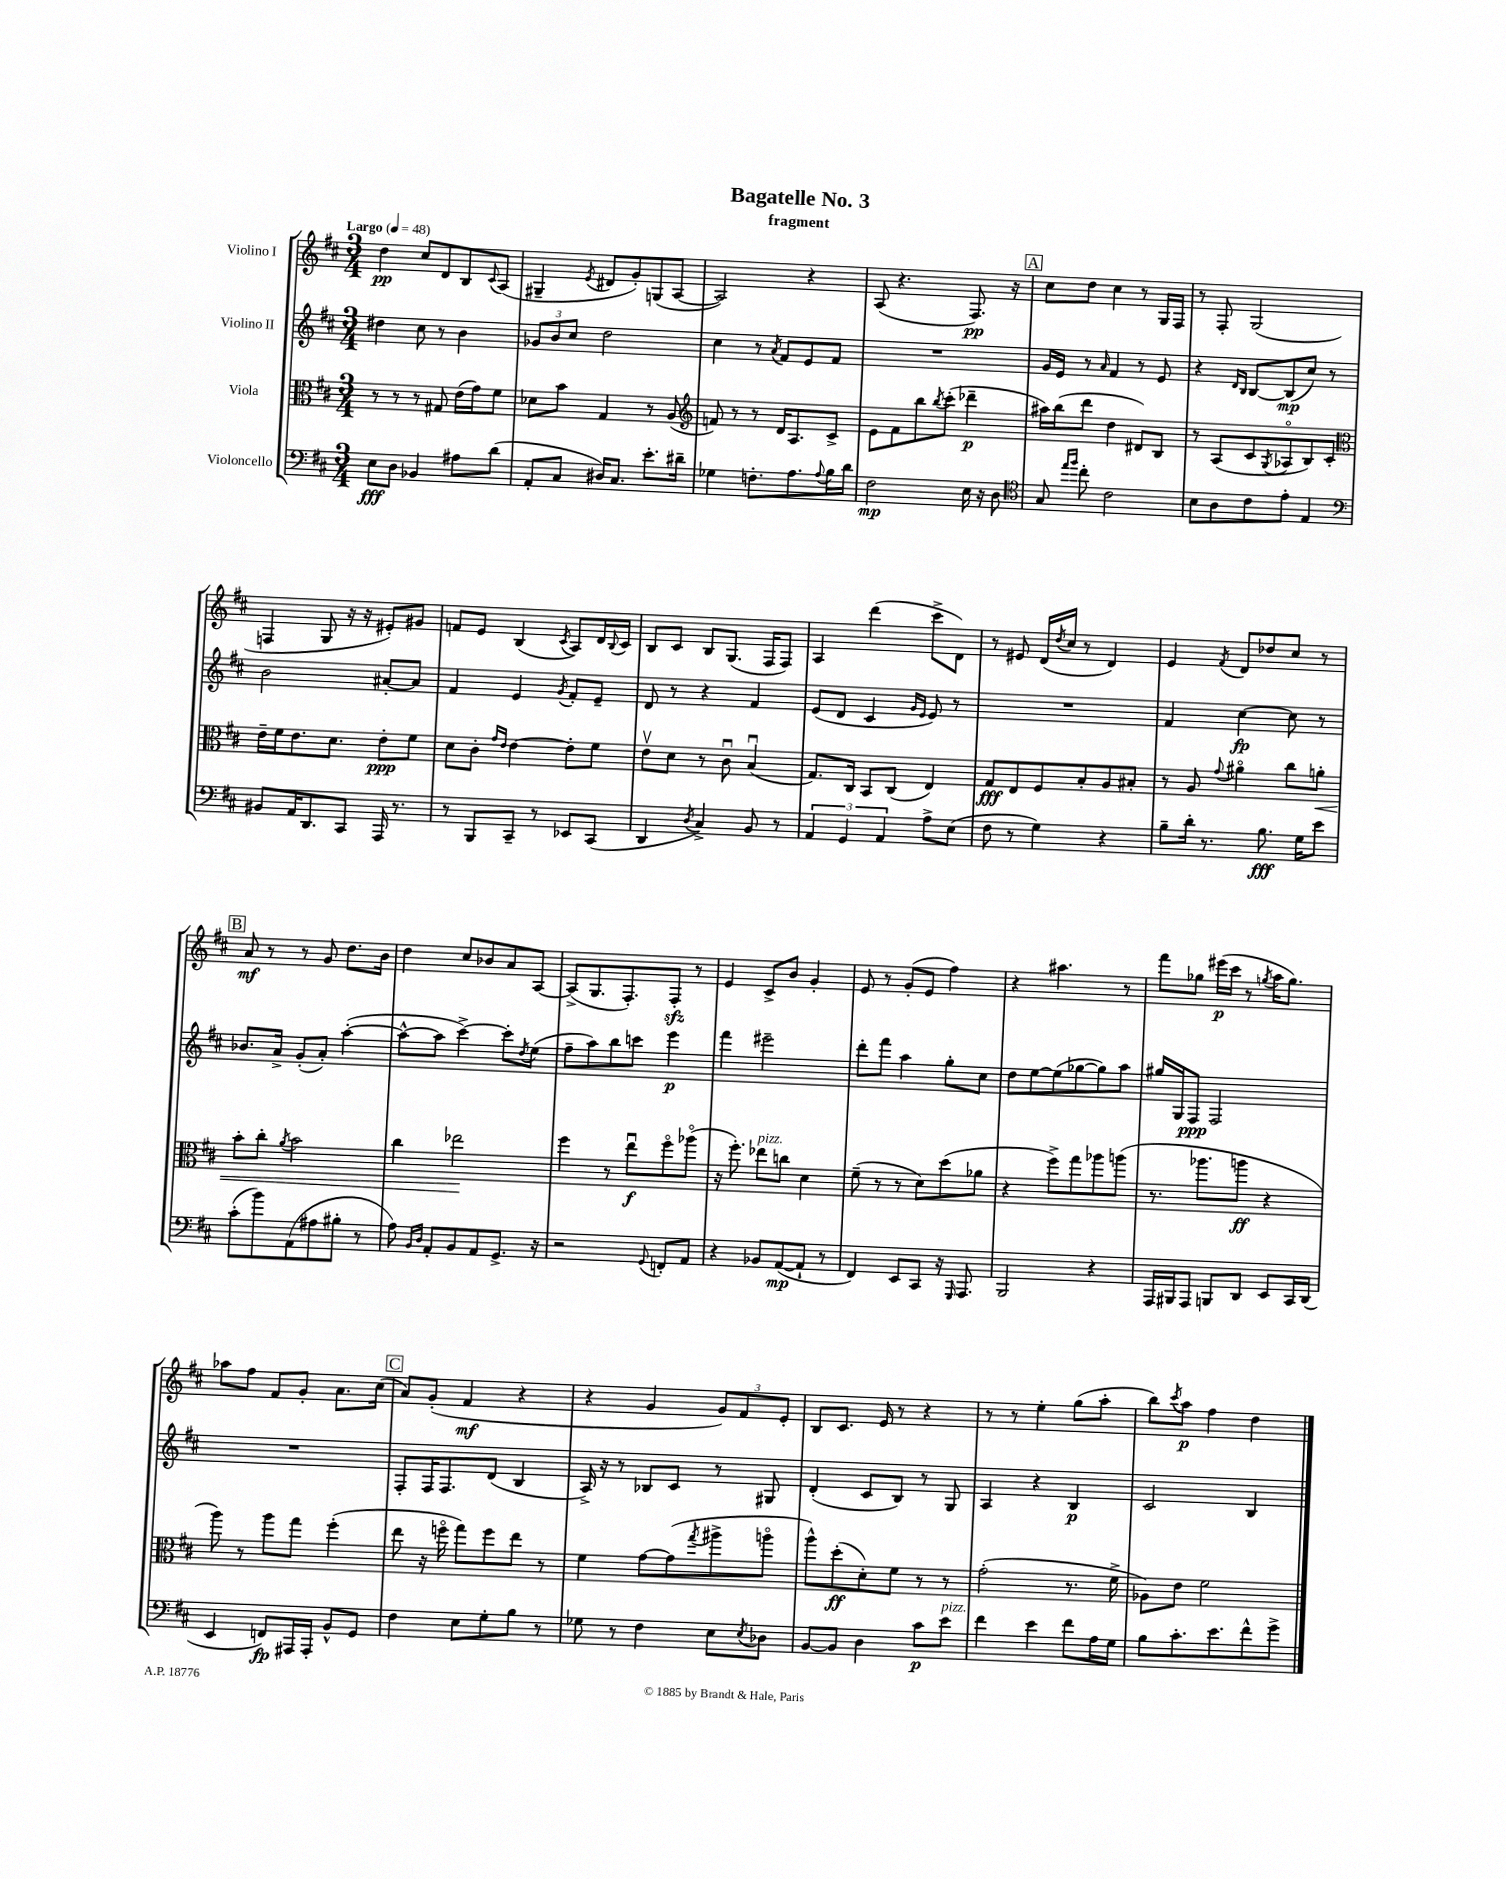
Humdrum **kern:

**kern	**kern	**kern	**kern
*staff4	*staff3	*staff2	*staff1
*clefF4	*clefC3	*clefG2	*clefG2
*k[f#c#]	*k[f#c#]	*k[f#c#]	*k[f#c#]
*M3/4	*M3/4	*M3/4	*M3/4
*MM48	*MM48	*MM48	*MM48
8E	8r	4dd#	4dd
8D	8r	.	.
4BB-	8r	8cc#	8cc#
.	8G#	8r	8d
8A#	(16e	4b	8B
.	16g)	.	.
.	.	.	8qqc#
(8d	8f#	.	(8A
=	=	=	=
8AA'	8d-	12g-	4G#~
.	.	12b	.
8C#	8b	.	.
.	.	12cc#	.
.	.	.	8qe
16D#)	4G	2dd	8d#
8.C#	.	.	.
.	.	.	8g')
8.e'	8r	.	(8G
.	(8A	.	[8A
16d#~	.	.	.
=	=	=	=
*	*clefG2	*	*
4G-	8f)	4cc#	2A])
.	8r	.	.
8.F'	8r	8r	.
.	.	8qa	.
.	16d	8f#	.
8.A	8.A	.	.
.	.	8e	4r
8qqA	.	.	.
16B	8c#^	8f#	.
16d	.	.	.
=	=	=	=
2F#	8e	2.r	(8A
.	8f#	.	4.r
.	8bb	.	.
.	8qbb	.	.
.	(8ccc#'	.	.
16E	4ddd-~	.	8.F#)
16r	.	.	.
8D	.	.	.
.	.	.	16r
=	=	=	=
*clefC4	*	*	*
8G	16aa#)	16g	8cc#
.	(16bb	16e	.
16qqee	.	.	.
16qqff#	.	.	.
8cc#'	8ddd	8r	8dd
.	.	16qqa	.
2c#	4dd	4f#	4cc#
.	8d#)	8r	8r
.	8B	8e	16G
.	.	.	16F#
=	=	=	=
8B	8r	4r	8r
8A	(8A	.	8F#'
.	.	16qqd	.
.	.	16qqB	.
8c#	8c#	[8B	(2G
.	8qG	.	.
8e'	8A-o	(8B]	.
4E	8B)	8cc#)	.
.	8c#'	8r	.
=	=	=	=
*clefF4	*clefC3	*	*
8BB#	16e~	2b	4F
.	16f#	.	.
16AA	8.e	.	.
8.DD	.	.	.
.	.	.	8G
.	8.d	.	.
8CC#	.	.	16r
.	.	.	16r
16AAA	8e'	[8a#'	8e#')
8.r	.	.	.
.	8f#	8a#]	8g#
=	=	=	=
8r	8d	4f#	8f
8BBB	8c#'	.	8e
.	16qqg	.	.
.	16qqe	.	.
8CC#~	[4e	4e	(4B
8r	.	.	.
.	.	8qg	8qc#
8EE-	8e']	8f#'	8A)
(8CC#	8f#	8e~	16d
.	.	.	8qqB
.	.	.	16c#
=	=	=	=
4DD	8ev	8d	8B
.	8d	8r	8c#
8qD	.	.	.
4C#^)	8r	4r	8B
.	8c#u	.	(8.G
8BB	(4Bu	4f#	.
.	.	.	16F#
8r	.	.	8F#)
=	=	=	=
6AA	8.G)	(8e	4A
.	.	8d	.
6GG	.	.	.
.	16C#	.	.
.	8BB	4c#	(4ddd
6AA	.	.	.
.	(8C#	.	.
.	.	16qqg	.
.	.	16qqe	.
8A^	4E)	8e)	8ccc#^
(8E	.	8r	8d)
=	=	=	=
8F#	8G	2.r	8r
8r	8E	.	8e#
4G)	8F#	.	(16d
.	.	.	8qdd
.	.	.	16cc#
.	8B'	.	8r
4r	8A	.	4d)
.	8B#'	.	.
=	=	=	=
8B~	8r	4f#	4e
16d'	8A	.	.
8.r	.	.	.
.	8qqg	.	8qf#
.	4a#o	[4cc#	8d
8.B	.	.	8dd-
.	8cc#	8cc#]	8cc#
16G	.	.	.
8e	8a'	8r	8r
=	=	=	=
(8c#'	8b'	8.b-	8a
8b)	8cc#'	.	8r
.	.	16a^	.
.	8qa	.	.
(8AA	2b	(8g'	8r
8A#	.	8a')	8g
8B#'	.	([4aa'	8.dd
8r	.	.	.
.	.	.	16b
=	=	=	=
8A)	4cc#	8aa^^_	4dd
16qqBB	.	.	.
16qqD	.	.	.
8AA'	.	8aa]	.
8BB	2ee-	[4ccc#^)	8cc#
8AA	.	.	8b-
8.GG^	.	8ccc#']	8a
.	.	8qdd	.
.	.	(8ee	[8A
16r	.	.	.
=	=	=	=
2r	4ff#	8ff#~	(8A^]
.	.	8aa)	8.G
.	8r	8bb	.
.	.	.	8.F#')
.	8eeu	8ccc	.
8qqGG	.	.	.
8FF'	8ff#o	4eee	8F#'
8AA	(8aa-o	.	8r
=	=	=	=
4r	16r	4fff#	4e
.	8.ff#')	.	.
8BB-	8ee-	2eee#~	8c#^
([8AA	8cc	.	8b
8AA`]	4d	.	4g'
8r	.	.	.
=	=	=	=
4FF#)	(8f#~	8ddd'	8e
.	8r	8fff#	8r
8EE	8r	4aa	(8g'
8CC#	8d)	.	8e
16r	(8dd	8gg'	4ff#)
16qqGGG	.	.	.
8.AAA	.	.	.
.	8a-	8cc#	.
=	=	=	=
2BBB	4r	8dd	4r
.	.	[8ee	.
.	8ff#^)	(8ee]	4.aa#
.	8gg	[8gg-	.
4r	8aa-	8gg-])	.
.	(8aa	8aa	8r
=	=	=	=
16AAA	8.r	16gg#	8fff#
16BBB#	.	16G	.
8AAA	.	8F#	8gg-
.	8.aa-	.	.
8BBB	.	2F#	(16eee#
.	.	.	16ccc#
8DD	8aa	.	8r
.	.	.	8qgg
8EE	4r	.	16aa
.	.	.	8.gg)
16CC#	.	.	.
(16DD	.	.	.
=	=	=	=
4EE	8aa)	2.r	8aa-
.	8r	.	8ff#
8FF)	8aa	.	8f#
16AAA#	8gg	.	8g'
16AAA#'	.	.	.
8BB^^	(4ff#'	.	8.a
8GG	.	.	.
.	.	.	(16cc#
=	=	=	=
4F#	8ee	8F#'	8a)
.	16r	16F#	(8g'
.	16ffo	8.F#	.
8E	8gg)	.	4f#
8G'	8ff	(8d	.
8B	8ee	4B	4r
8r	8r	.	.
=	=	=	=
8G-	4f#	16A^)	4r
.	.	16r	.
8r	.	8r	.
4F#	[8g	8B-	4g
.	(8g]	8c#	.
.	8qgg	.	.
8E	8aa#^	8r	12g)
.	.	.	12f#
8qE	.	.	.
8D-	8aao	8G#	.
.	.	.	12e'
=	=	=	=
[8BB	8aa^^)	(4d'	8B
8BB]	(8dd'	.	8.c#
4D	8d')	8c#	.
.	.	.	16e
.	8f#	8B)	8r
8c#	8r	8r	4r
8e	8r	8G	.
=	=	=	=
4f#	(2g'	4A	8r
.	.	.	8r
4e	.	4r	4ee'
8f#	8.r	4B	(8gg
16A	.	.	8aa'
16G	16f#^	.	.
=	=	=	=
8B	8A-)	2c#	8bb)
.	.	.	8qccc#
8.c#'	8e	.	8aa
.	2f#	.	4ff#
8.e	.	.	.
8f#^^	.	4B	4dd
8g^	.	.	.
==	==	==	==
*-	*-	*-	*-
